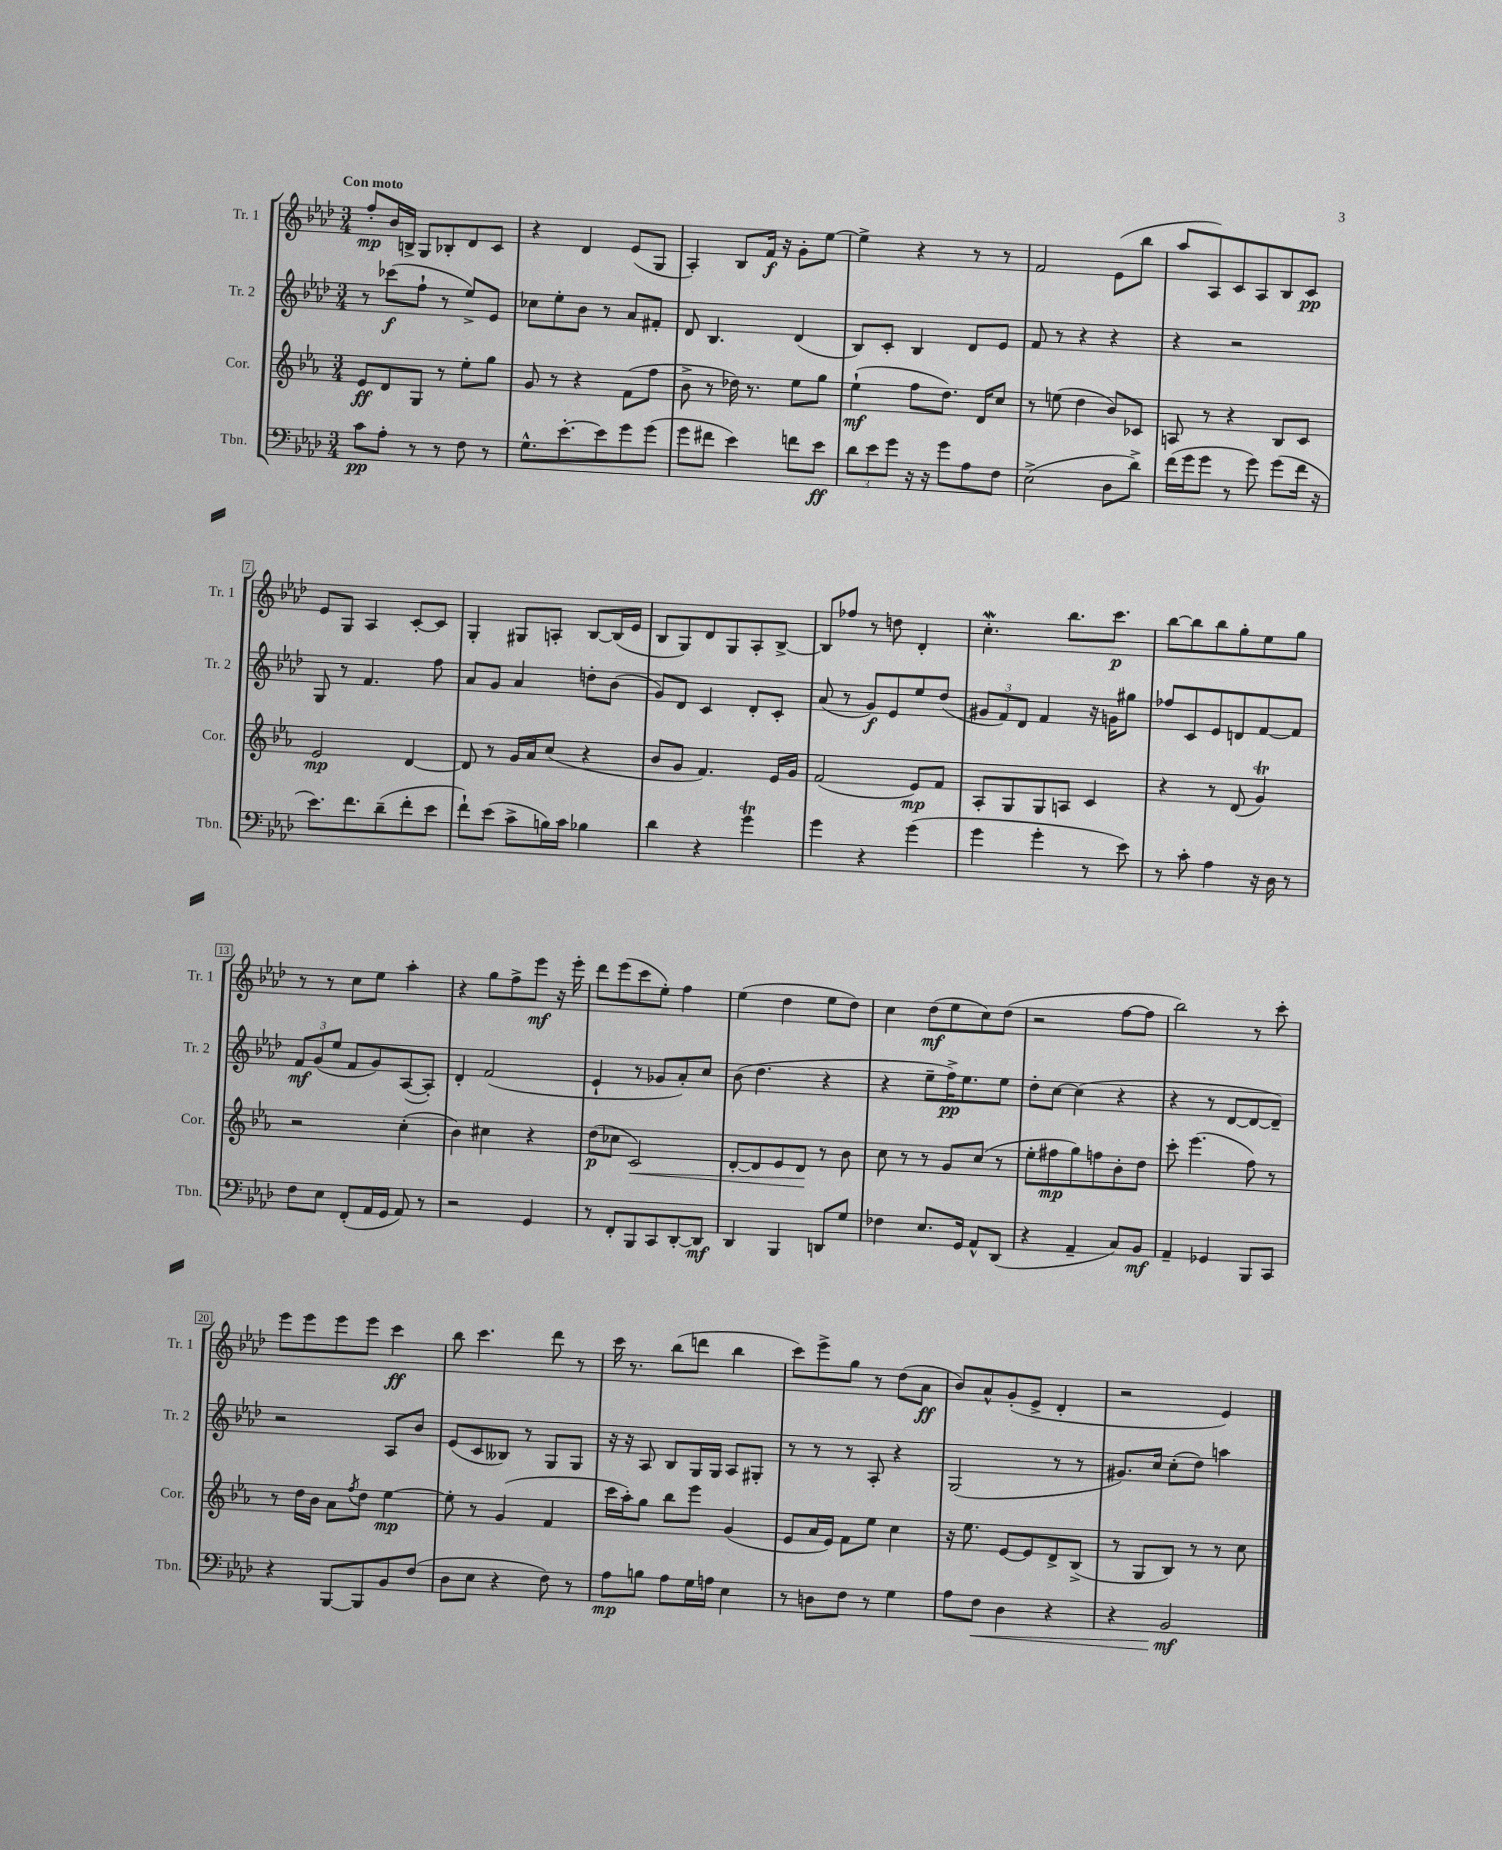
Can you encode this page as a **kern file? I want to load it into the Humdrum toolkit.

**kern	**kern	**kern	**kern
*staff4	*staff3	*staff2	*staff1
*clefF4	*clefG2	*clefG2	*clefG2
*k[b-e-a-d-]	*k[b-e-a-]	*k[b-e-a-d-]	*k[b-e-a-d-]
*M3/4	*M3/4	*M3/4	*M3/4
8c\L	8e-/L	8r	8ff'/L
8A-'\J	8d/	(8ccc-\L	16b-/L
.	.	.	16B^/JJ
8r	8G/J	8ff`\J	8G/L
8r	8r	8r	8B-'/
8F\	8ee-'\L	8ee-^/L)	8d-/
8r	8gg\J	8e-/J	8c/J
=	=	=	=
8.G^^\L	8g/	8cc-\L	4r
.	8r	8ee-'\	.
[8.e-'\	.	.	.
.	4r	8b-\J	4d-/
8e-\]	.	8r	.
8g\	(8f\L	8a-/L	(8e-/L
(8g\J	8ff\J	8f#'/J	8G/J
=	=	=	=
8g\L	8b-^\	8d-/	4A-'/)
8f#\J	8r	4.B-/	.
4e-\)	16dd-\)	.	8B-/L
.	8.r	.	.
.	.	.	16f/Jk
.	.	.	16r
8f\L	8ee-\L	(4d-/	8g'\L
8e-\J	8gg\J	.	[8ee-\J
=	=	=	=
12d-\L	(4ee-`\	8B-/L)	4ee-^\]
12e-\	.	.	.
.	.	8c'/J	.
12g\J	.	.	.
16r	8ff\L	4B-/	4r
16r	.	.	.
8g\L	8.dd\J)	.	.
8A-\	.	8d-/L	8r
.	16d/LK	.	.
8F\J	8cc/J	8e-/J	8r
=	=	=	=
(2E-^\	8r	8f/	2f/
.	(8ee\	8r	.
.	4dd\	4r	.
8D-\L	8b-/L)	4r	(8e-\L
8d-^\J)	8c-/J	.	8bb-\J
=	=	=	=
(16f\LL	8A/	4r	8aa-/L
16g\J	.	.	.
8g\J	8r	.	8A-/)
8r	4r	2r	8c/
8g\)	.	.	8A-/
(8g\L	8B-/L	.	8B-/
16f\Jk	8c/J	.	8c/J
16r	.	.	.
=	=	=	=
8.e-\L)	2e-/	8G/	8e-/L
.	.	8r	8G/J
8.f\	.	.	.
.	.	4.f/	4A-/
(8d-~\	.	.	.
8f'\	[4d/	.	[8c'/L
8e-\J	.	8ff\	8c/]J
=	=	=	=
8f`\L)	8d/]	8a-/L	4G'/
(8e-\J	8r	8g/J	.
8c^\L	16g/LL	4a-/	8G#/L
.	16a-/J	.	.
16B\L)	(8cc/J	.	8A'/J
16c\JJ	.	.	.
4B-\	4r	8dd'\L	[8B-/L
.	.	(8b-\J	(16B-/]L
.	.	.	16e-/JJ
=	=	=	=
4d-\	8b-/L	8g/L)	8B-/L
.	8g/J	8d-/J	8G/)
4r	4.f/)	4c/	8d-/
.	.	.	8G/
4g\	.	8d-'/L	8A-'/
.	16e-/LL	8c'/J	[8B-^/J
.	16g/JJ	.	.
=	=	=	=
4g\	(2f/	(8a-/	8B-/]L
.	.	8r	8ff-/J
4r	.	8g/L)	8r
.	.	8e-/	8dd\
(4g\	8e-/L)	8ee-/	4d-'/
.	8f/J	(8dd-/J	.
=	=	=	=
4g\	8A-'/L	12g#/L	4.cc'\
.	.	12f/)	.
.	8G/	.	.
.	.	12d-/J	.
4g'\	8G/	4f/	.
.	8A/J	.	8.bb-\L
8r	4c/	16r	.
.	.	16g\LK	8.ccc\J
8e-\)	.	8gg#\J	.
=	=	=	=
8r	4r	8ff-/L	[8bb-\L
8c'\	.	8c/	8bb-\]
4A-\	8r	8e-/	8bb-\
.	(8d/	8d/	8gg'\
16r	4g/)	[8f/	8ee-\
16D-\	.	.	.
8r	.	8f/]J	8gg\J
=	=	=	=
8F\L	2r	12f/L	8r
.	.	(12g/	.
8E-\J	.	.	8r
.	.	12ee-/J	.
(8FF'/L	.	8f/L	8cc\L
16AA-/L	.	8g/)	8ee-\J
16GG/JJ	.	.	.
8AA-/)	(4cc'\	([8A-/	4aa-'\
8r	.	8A-'/]J)	.
=	=	=	=
2r	4b-\)	4d-'/	4r
.	4cc#\	(2f/	8gg\L
.	.	.	8ff^\
4GG/	4r	.	8eee-\J
.	.	.	16r
.	.	.	16eee-'\
=	=	=	=
8r	(8dd\L	4e-`/	8ddd-\L
8FF'/L	8cc-\J	.	(8eee-\
8BBB-/	2c/)	8r	8ccc\
8CC/	.	8g-/L	8ee-'\J)
[8DD-'/	.	8a-'/)	4ff\
8DD-/]J	.	8cc/J	.
=	=	=	=
4DD-/	[8d'/L	(8b-\	(4ee-\
.	8d/]	4.dd-\	.
4BBB-/	8e-/	.	4dd-\
.	8d/J	.	.
8DD/L	8r	4r	8ee-\L
8G/J	8b-\	.	8dd-\J)
=	=	=	=
4F-\	8cc\	4r	4cc\
.	8r	.	.
8.E-/L	8r	8ee-~\L	(8dd-\L
.	8g/L	16ff^\K)	8ee-\
16GG/Jk	.	8.ee-\	.
8AA-^^/L	(8cc/J	.	8cc\)
(8DD-/J	8r	8ee-\J	(8dd-\J
=	=	=	=
4r	8ee-'\L	8dd-'\L	2r
.	8ff#\	[8cc\J	.
4AA-~/	8gg\)	(4cc\]	.
.	8ff\	.	.
8C/L)	8b-'\	4r	[8ff\L
8BB-/J	8dd\J	.	8ff\]J
=	=	=	=
4AA-~/	8ccc'\	4r	2bb-\)
.	(4.eee-\	.	.
4GG-/	.	8r	.
.	.	[8d-/L	.
8BBB-/L	8ff\)	8d-/_	8r
8CC/J	8r	8d-~/]J)	8ccc'\
=	=	=	=
4r	8r	2r	8eee-\L
.	16dd\LL	.	8eee-\
.	16b-\JJ	.	.
[8BBB-/L	8a-\L	.	8eee-\
.	8qff/	.	.
8BBB-/]	8dd\J	.	8eee-\J
8BB-/	[4ee-\	8A-/L	4ccc\
(8F/J	.	8b-/J	.
=	=	=	=
8D-\L	8ee-'\]	(8e-/L	8bb-\
8E-\J	8r	8c/	4.ccc\
4r	(4g/	8B--/J)	.
.	.	8r	.
8F\)	4f/	8G/L	8ddd-\
8r	.	8G/J	8r
=	=	=	=
8A-\L	16ccc\LL	16r	16ccc\
.	16aa-'\J)	16r	8.r
8B\J	8gg\J	8A-/	.
8A-\L	8bb-\L	8B-/L	(8bb-\L
16G\L	8eee-\J	16G/L	8ddd\J
16A\JJ	.	16G/JJ	.
4E-\	(4g/	8A-/L	4bb-\
.	.	8G#'/J	.
=	=	=	=
8r	8e-/L	8r	8ccc\L)
8D\L	16a-/L	8r	8eee-^\
.	16e-/JJ)	.	.
8F\J	8f\L	8r	8gg\J
8r	8ee-\J	8A-'/	8r
4G\	4cc\	4r	(8dd-\L
.	.	.	8a-\J
=	=	=	=
8A-\L	16r	(2G/	8b-/L)
.	8.ee-\	.	.
8F\J	.	.	8a-^^/
4D-\	[8e-/L	.	(8g'/
.	8e-/]	.	8e-^/J
4r	8d^/	8r	4d-'/
.	(8B-^/J	8r	.
=	=	=	=
4r	8r	8.g#/L)	2r
.	8G/L	.	.
.	.	16cc/Jk	.
2BB-/	8B-/J)	(8cc'\L	.
.	8r	8dd-\J)	.
.	8r	4aa\	4e-/)
.	8cc\	.	.
==	==	==	==
*-	*-	*-	*-
